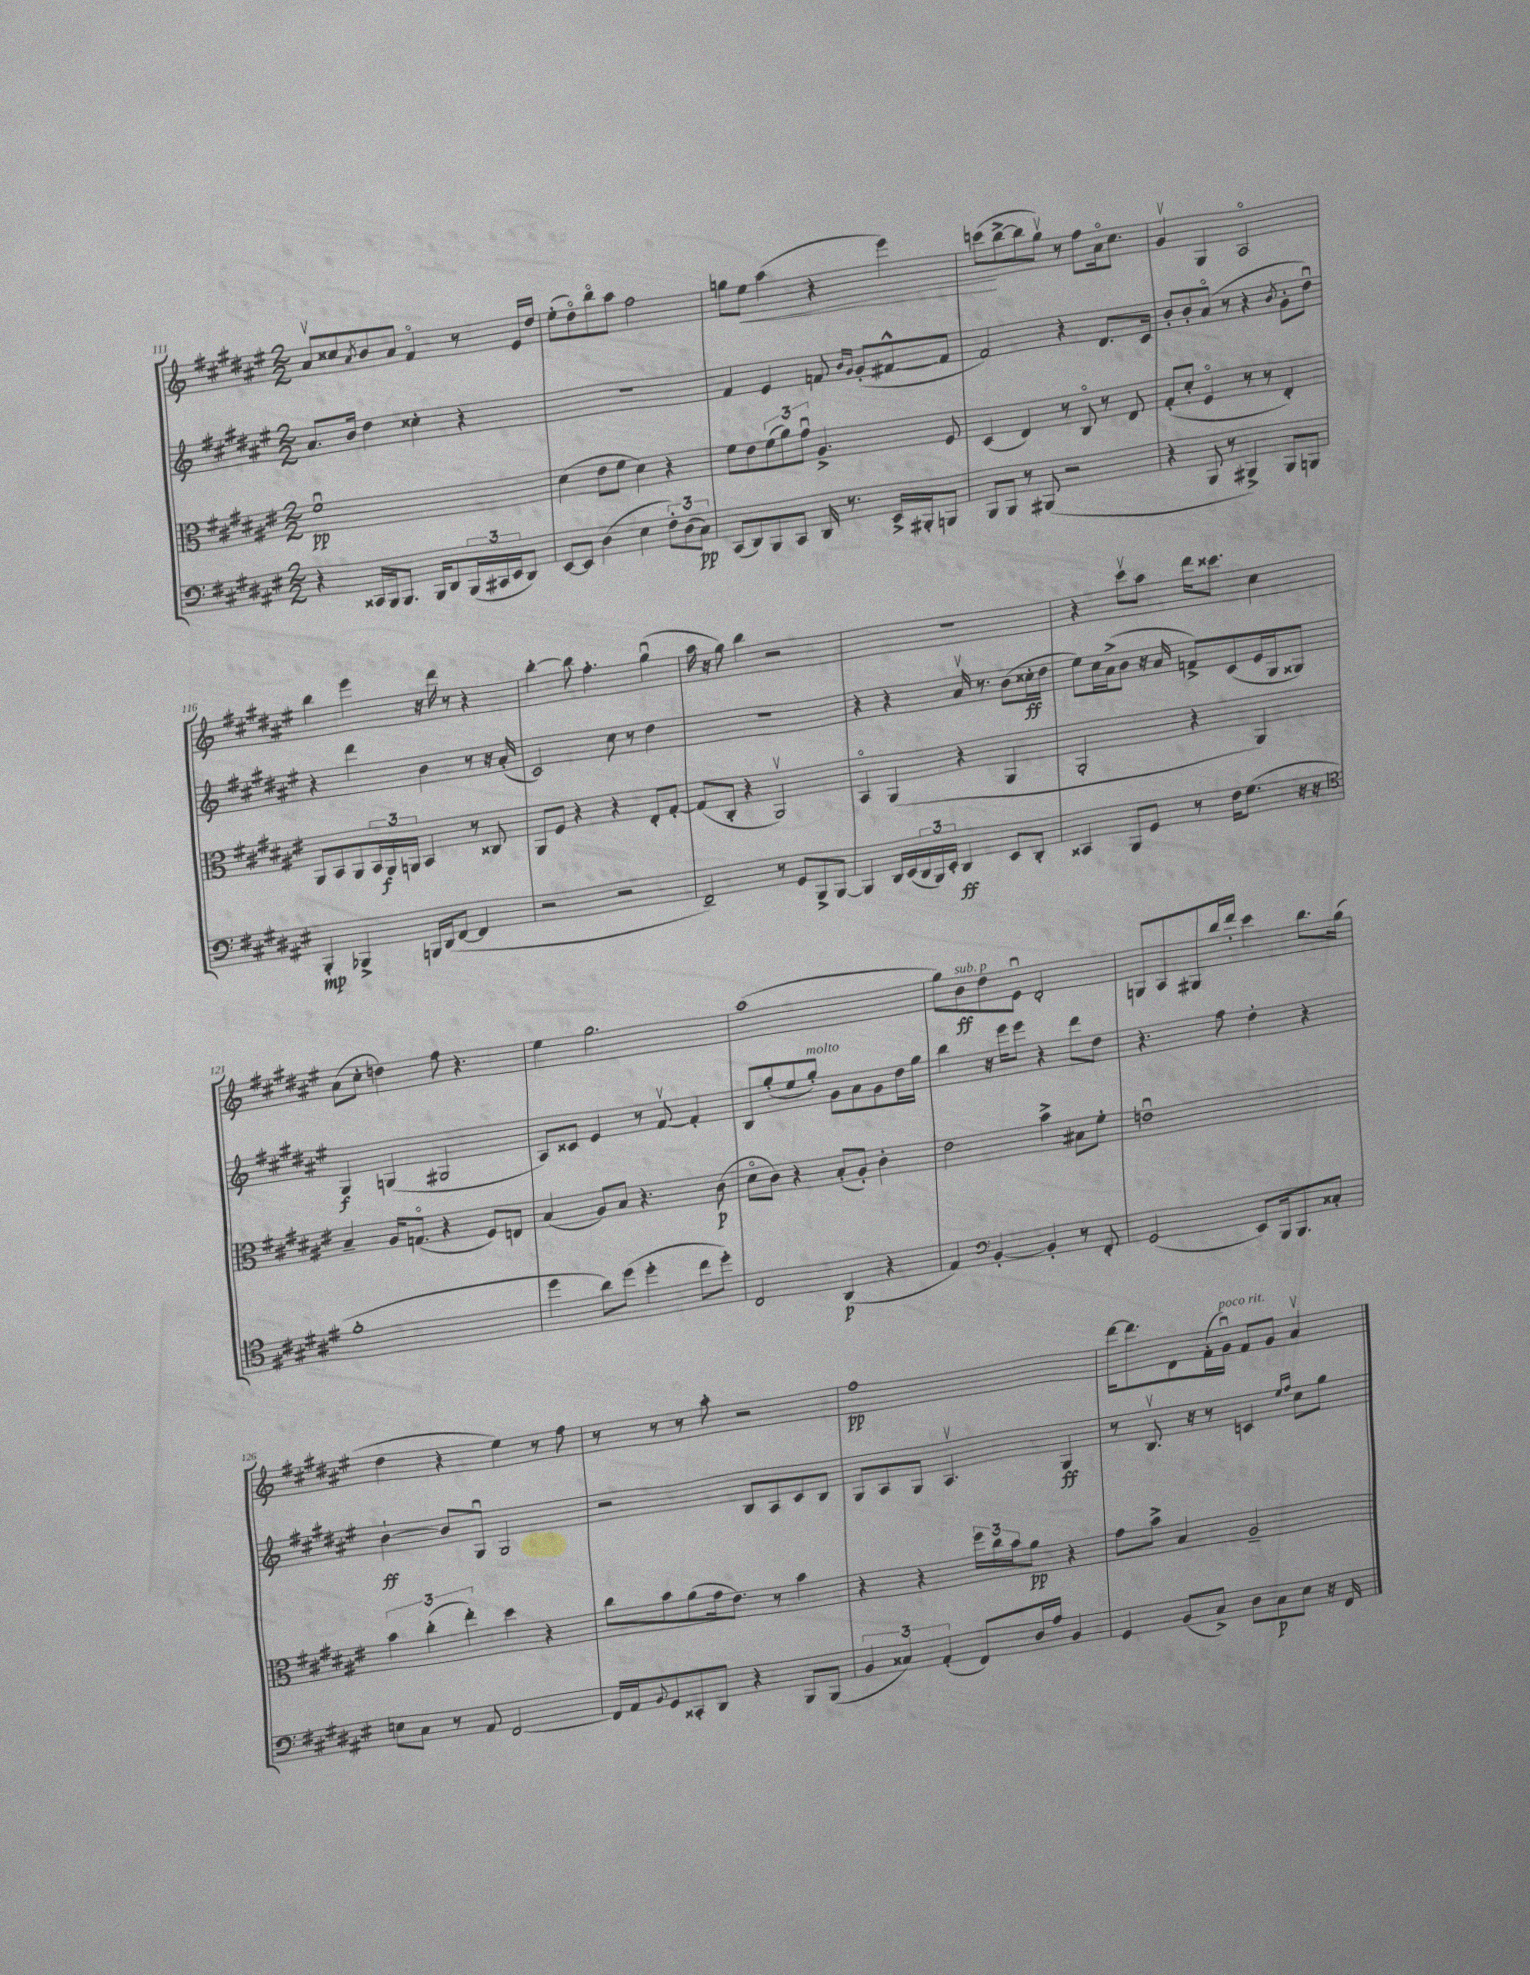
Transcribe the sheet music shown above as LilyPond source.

<<
\new StaffGroup <<
\new Staff = "s0" {
    \clef treble \key fis \major \numericTimeSignature \time 2/2
    ais'8\upbow cisis''8 \acciaccatura { ais'8 } b'8 ais'8 fis'4\flageolet r8 eis'16 dis''16 |
    eis''8-.( dis''8\flageolet) b''8\flageolet ais''8 fis''2 |
    g''8 eis''8\< ais''4( r4 eis'''4) |
    c'''8\!( b''8~-> b''8 gis''8\upbow) r8 fis''8 ais'16\flageolet cis''8. |
    gis'4\upbow gis4 ais2\flageolet |
    b''4 eis'''4 r16 dis'''16 r8 r4 |
    b''4~-. b''8 fis''4.-. gis''4\downbow( |
    ais''16 r16 gis''8) b''4 r2 |
    r1 |
    r4 cis'''8\upbow ais''8 dis'''16 cisis'''8. cis''4 |
    ais'8( cis''8-. d''4) fis''8 r4. |
    eis''4 gis''2. |
    ais''1( |
    gis''8) b'8\ff^\markup { \italic "sub. p" } dis''8 eis'8\downbow dis'2-. |
    g8 ais8 gis8 b''16 dis'''16-. cis'''4 b''8. gis''16( |
    dis''4 r4 eis''4) r8 fis''8 |
    r8 r8 r8 ais''8-. r2 |
    fis''1\pp |
    dis'''16~ dis'''8. dis'8 fis'16-.( gis'16\downbow^\markup { \italic "poco rit." }) fis'8 gis'8 ais'4\upbow \bar "|." |
}
\new Staff = "s1" {
    \clef treble \key fis \major \numericTimeSignature \time 2/2
    ais'8. b'16 dis''4 cisis''4-. r4 |
    r1 |
    fis'4 eis'4 f'8 \grace { b'16 gis'16 } gis'8-.( fis'8~-^ fis'8 |
    fis'2) r4 dis'8. cis'16 |
    b'8-. b'8-. ais'8\flageolet( r8 r4 \acciaccatura { b'8 } gis'8-. dis''8\downbow) |
    r4 dis'''4 b'4 r8 r16 ais'16-.( |
    cis'2) cis''8 r8 dis''4 |
    R1 |
    r4 r4 ais'16\upbow r8. b'8( cisis''16-.\ff dis''16 |
    eis''8) cis''16 ais'16->( b'8 r16 ais'16 f'8->) cis'8( eis'16 gis16 gisis8) |
    gis4\f g4( gis2 |
    ais8) cisis'8 eis'4 r8 fis'8~\upbow fis'4-. |
    b8 gis''8-.( eis''8 gis''8-.^\markup { \italic "molto" }) gis'8 ais'8 gis'8 dis''16 gis''16 |
    b''4 r16 eis'''16 eis'''8 r4 dis'''8 dis''8 |
    r4. fis''8 dis''4-. r4 |
    b'4~-!\ff b'8 gis8\downbow gis2 |
    r2 b8 ais8 cis'8 b8 |
    gis8 ais8 gis8 ais4.\upbow gis4\ff |
    r8 b8.\upbow r16 r8 c'4 \grace { eis''16 fis''16 } cis''8 gis''8 \bar "|." |
}
\new Staff = "s2" {
    \clef alto \key fis \major \numericTimeSignature \time 2/2
    fis'1\downbow\pp |
    dis'4( eis'8 fis'8 dis'4) r4 |
    fis'8 eis'8 \tuplet 3/2 { fis'8( ais'8) gis'8\downbow } ais4.-> fis8 |
    dis4( eis4) r8 cis8\flageolet r8 eis8 |
    gis8-.( dis'8-. fis4\flageolet r8 r8 eis4-.) |
    ais,8 b,8 ais,8 \tuplet 3/2 { b,16 ais,16\f a,16 } b,4 r8 cisis8 |
    ais,8 fis8 r4 r4 eis8-. gis8~-. |
    gis8( cis8-. r4 ais,2\upbow) |
    b,4\flageolet ais,4( r4 ais,4 |
    ais,2-. r4 ais,4) |
    b4-- ais16 g8.\flageolet( r4 fis8) e8 |
    b4( ais8) b8 r4. cis'8\p( |
    dis'8\flageolet cis'8) r4 b8-.( ais8-.) cis'4-. |
    eis'2 b'4-> bis8 fis'8-. |
    e'1\downbow |
    \tuplet 3/2 { b'4 cis''4-.( eis''4-.) } dis''4 r4 |
    cis''8 b'8 ais'8( gis'16 eis'8.) r8 b'4 |
    r4 r4 \tuplet 3/2 { fis''16 cis''16 b'16 } ais'8\pp r4 |
    gis'8 b'8-> b4 ais2-- \bar "|." |
}
\new Staff = "s3" {
    \clef bass \key fis \major \numericTimeSignature \time 2/2
    r4 cisis,16 b,,16 b,,8. b,,16 dis,8 \tuplet 3/2 { b,,16( cis,16 eis,16 } dis,8) |
    eis,8~ eis,8 dis4( eis4 \tuplet 3/2 { fis8-.) dis8( cis8\pp) } |
    cis,8( dis,8) b,,8 cis,8 dis,16 r8. eis,16-> bis,,16-. b,,8 |
    b,,8 b,,8 r8 bis,,8( r2 |
    r4 b,,8 r8 bis,,4->) bis,,8 b,,8 |
    b,,4-.\mp bes,,4-> b,,16 dis,16( fis,8~ fis,4 |
    r2 r2 |
    fis,2--) r8 gis,8 b,,8-> b,,8~ |
    b,,4 dis,16 eis,16( \tuplet 3/2 { dis,16 b,,16) eis,16-. } dis,4\ff eis,8 dis,8-. |
    cisis,4 b,,8 gis,8 r8 fis16 gis8.( r16 r16 |
    \clef tenor fis'1-. |
    dis''4 ais'8) dis''8( dis''4-. cis''8 dis''8-.) |
    cis2 ais,4\p( r4 |
    eis4) \clef bass b,4~-. b,4-. r8 fis,8-. |
    gis,2( eis,8) b,,16 b,,8. cisis8-. |
    e8 cis8 r8 ais,8 fis,2~ |
    fis,16 ais,16 \appoggiatura { b,8 } gis,8 cisis,8-. dis,8 r4 b,,8 b,,8( |
    \tuplet 3/2 { b,4 cisis4) ais,4-.( } fis,8) dis16 ais16 b,4 |
    gis,4 b,8( cis8->) dis8 cis8\p eis8 r16 fis,16 \bar "|." |
}
>>
>>
\layout { \context { \Score currentBarNumber = #111 } }
